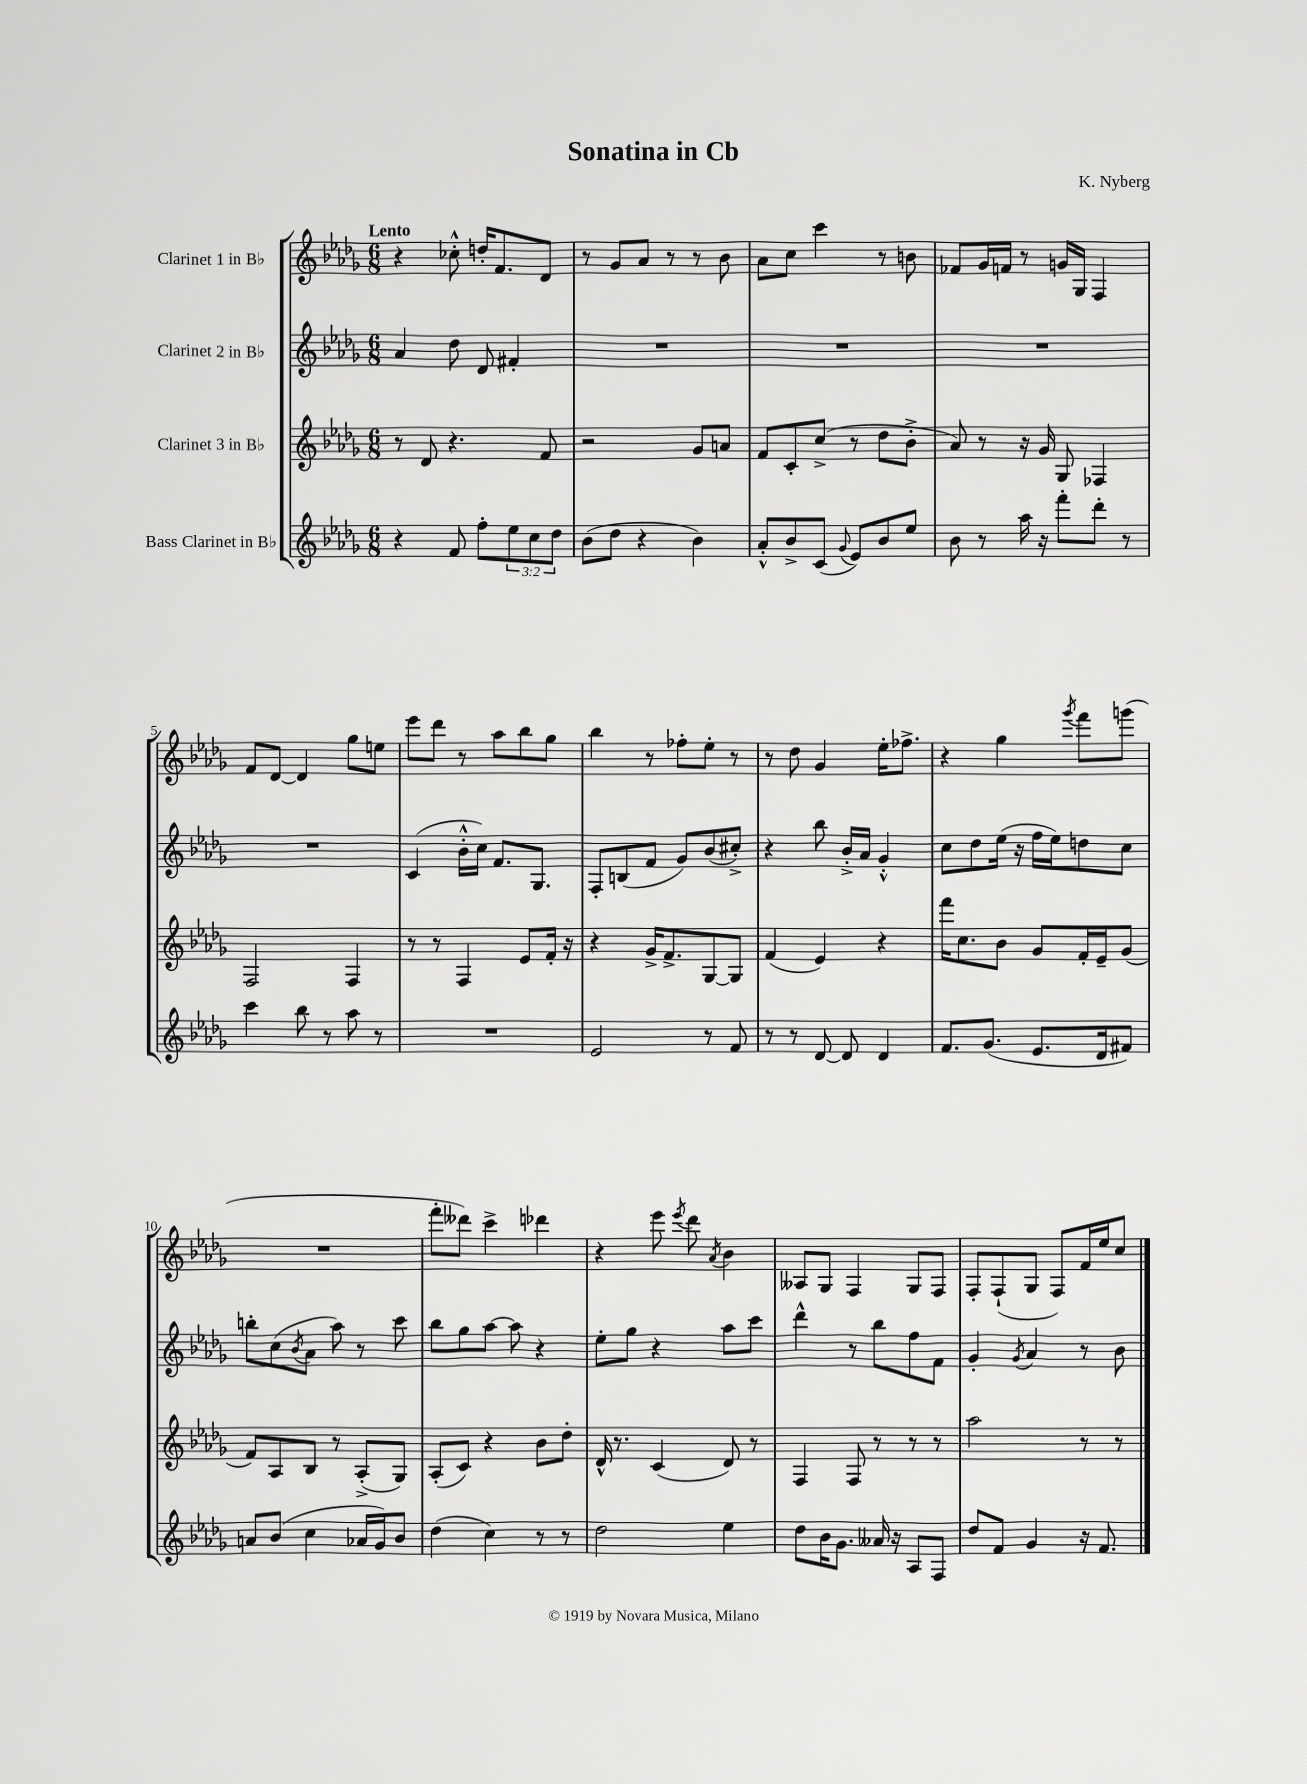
\header { title = "Sonatina in Cb" composer = "K. Nyberg" }
<<
\new StaffGroup <<
\new Staff = "s0" \with { instrumentName = "Clarinet 1 in Bb" } {
    \clef treble \key des \major \numericTimeSignature \time 6/8 \tempo "Lento"
    r4 ces''8-.-^ d''16-. f'8. des'8 |
    r8 ges'8 aes'8 r8 r8 bes'8 |
    aes'8 c''8 c'''4 r8 b'8 |
    fes'8 ges'16 f'16 r8 g'16 ges16 f4 |
    f'8 des'8~ des'4 ges''8 e''8 |
    ees'''8 des'''8 r8 aes''8 bes''8 ges''8 |
    bes''4 r8 fes''8-. ees''8-. r8 |
    r8 des''8 ges'4 ees''16-. fes''8.-> |
    r4 ges''4 \acciaccatura { ges'''8 } f'''8 g'''8( |
    R2. |
    f'''8-. deses'''8) c'''4-> des'''4 |
    r4 ees'''8 \acciaccatura { ees'''8 } des'''8 \acciaccatura { aes'8 } bes'4 |
    aeses8 ges8 f4 ges8 f8 |
    f8-. f8-!( ges8 f8) f'16 ees''16 c''8 \bar "|." |
}
\new Staff = "s1" \with { instrumentName = "Clarinet 2 in Bb" } {
    \clef treble \key des \major \numericTimeSignature \time 6/8
    aes'4 des''8 des'8 fis'4-. |
    R2. |
    R2. |
    R2. |
    R2. |
    c'4( bes'16-.-^ c''16) f'8. ges8. |
    f8-. b8( f'8 ges'8) bes'8( cis''8-.->) |
    r4 bes''8 bes'16-.-> aes'16 ges'4-.-^ |
    c''8 des''8 ees''16( r16 f''16 ees''16) d''8 c''8 |
    b''8-. c''8( \acciaccatura { bes'8 } aes'8 aes''8) r8 c'''8 |
    bes''8 ges''8 aes''8~ aes''8 r4 |
    ees''8-. ges''8 r4 aes''8 c'''8 |
    des'''4-^ r8 bes''8 f''8 f'8 |
    ges'4-. \acciaccatura { ges'8 } aes'4 r8 bes'8 \bar "|." |
}
\new Staff = "s2" \with { instrumentName = "Clarinet 3 in Bb" } {
    \clef treble \key des \major \numericTimeSignature \time 6/8
    r8 des'8 r4. f'8 |
    r2 ges'8 a'8 |
    f'8 c'8-. c''8->( r8 des''8 bes'8-.-> |
    aes'8) r8 r16 ges'16 ges8 fes4 |
    f2 f4 |
    r8 r8 f4 ees'8 f'16-. r16 |
    r4 ges'16-> f'8.-> ges8~ ges8 |
    f'4( ees'4) r4 |
    f'''16 c''8. bes'8 ges'8 f'16-. ees'16-- ges'8( |
    f'8) aes8 bes8 r8 aes8-.->( ges8) |
    aes8-.( c'8) r4 bes'8 des''8-. |
    des'16-^ r8. c'4( des'8) r8 |
    f4 f8 r8 r8 r8 |
    aes''2 r8 r8 \bar "|." |
}
\new Staff = "s3" \with { instrumentName = "Bass Clarinet in Bb" } {
    \clef treble \key des \major \numericTimeSignature \time 6/8 \override Staff.TupletNumber.text = #tuplet-number::calc-fraction-text
    r4 f'8 f''8-. \tuplet 3/2 { ees''8 c''8 des''8 } |
    bes'8( des''8 r4 bes'4) |
    aes'8-.-^ bes'8-> c'8( \appoggiatura { ges'8 } ees'8) bes'8 ees''8 |
    bes'8 r8 aes''16 r16 f'''8-. des'''8-. r8 |
    c'''4 bes''8 r8 aes''8 r8 |
    R2. |
    ees'2 r8 f'8 |
    r8 r8 des'8~ des'8 des'4 |
    f'8. ges'8.( ees'8. des'16 fis'8) |
    a'8 bes'8( c''4 aes'16 ges'16) bes'8 |
    des''4( c''4) r8 r8 |
    des''2 ees''4 |
    des''8 bes'16 ges'8. aeses'16 r16 aes8 f8 |
    des''8 f'8 ges'4 r16 f'8. \bar "|." |
}
>>
>>
